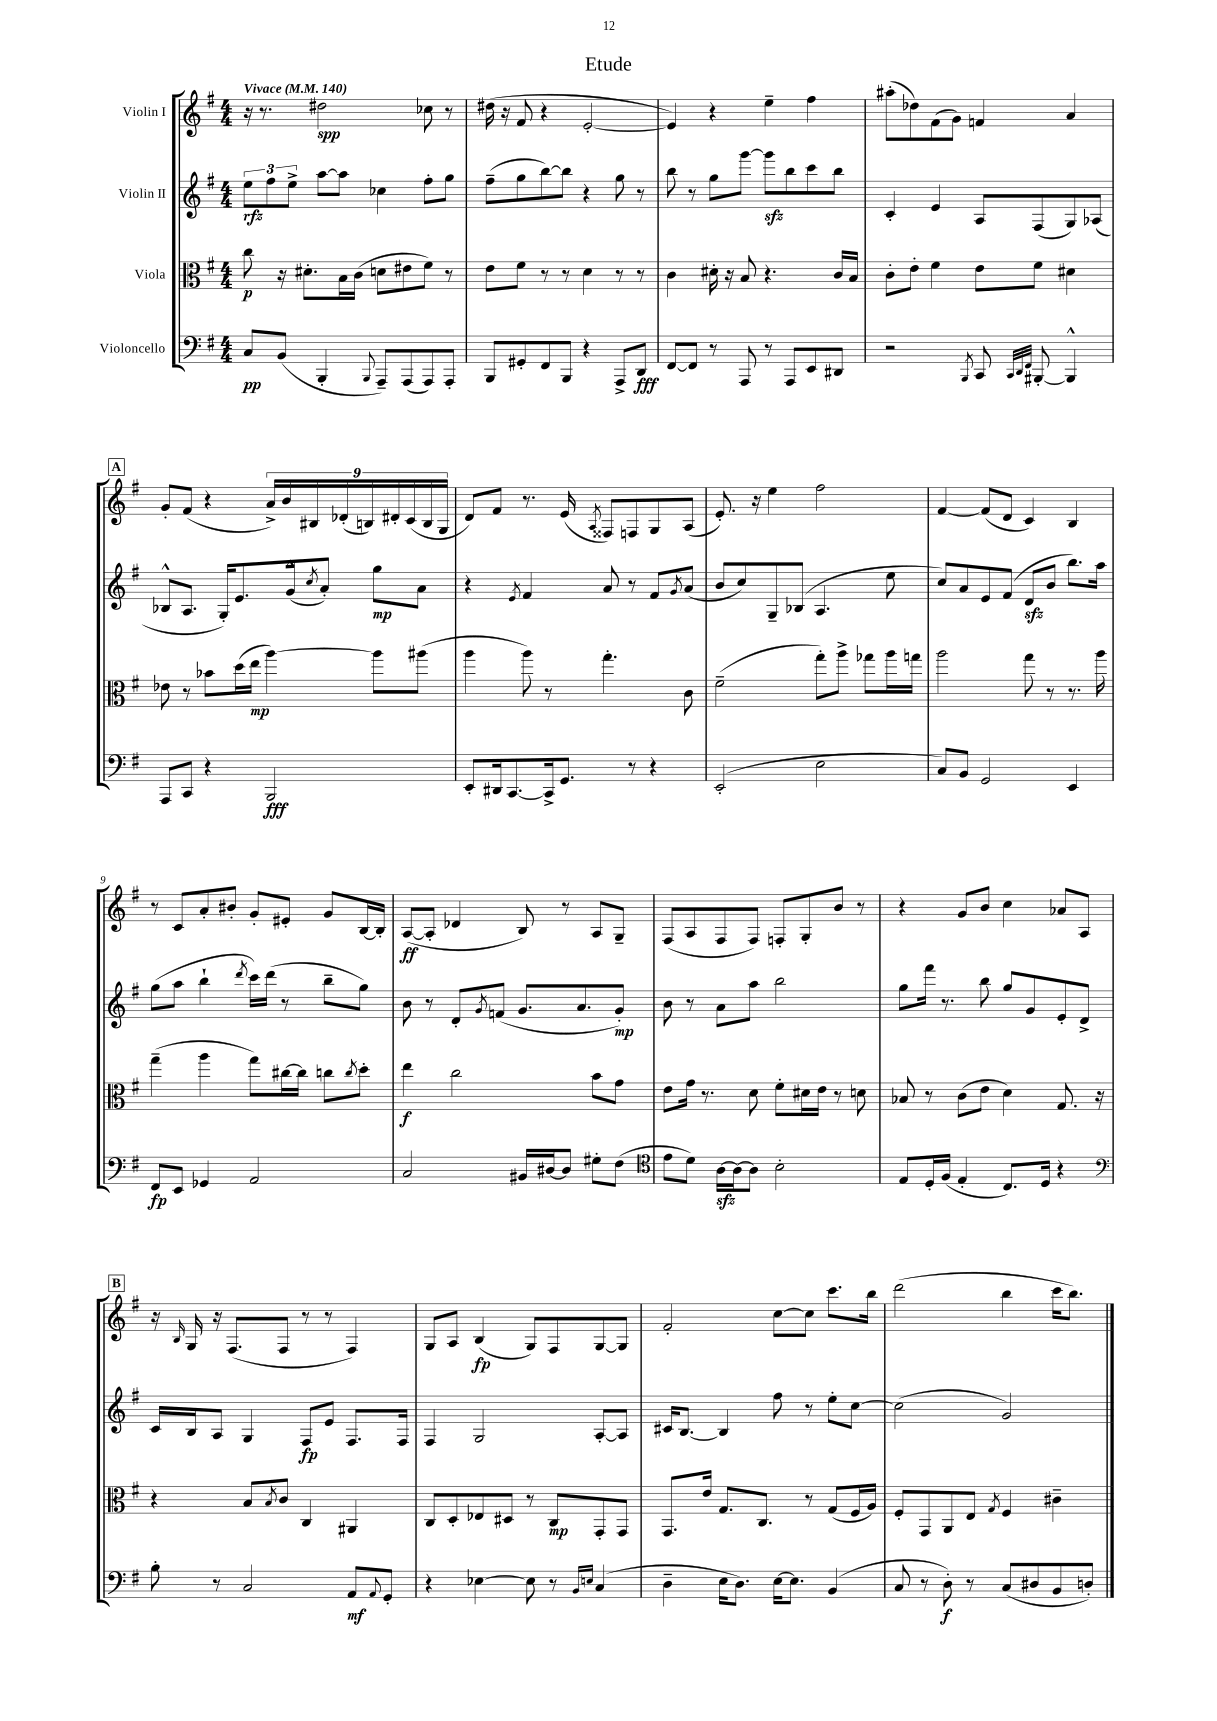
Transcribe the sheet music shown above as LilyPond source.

\header { title = "Etude" }
<<
\new StaffGroup <<
\new Staff = "s0" \with { instrumentName = "Violin I" } {
    \clef treble \key g \major \numericTimeSignature \time 4/4 \tempo "Vivace" 4 = 140
    r16 r8. dis''2\spp ces''8 r8 |
    dis''16( r16 fis'8 r4 e'2~-. |
    e'4) r4 e''4-- fis''4 |
    ais''8-.( des''8) fis'8( g'8) f'4 a'4 |
    \mark \markup { \box "A" } g'8-. fis'8( r4 \tuplet 9/8 { a'16->) b'16 bis16 des'16-.( b16) dis'16-. c'16( b16 g16 } |
    d'8) fis'8 r8. e'16( \acciaccatura { a8 } fisis8) f8 g8 a8( |
    e'8.-.) r16 e''4 fis''2 |
    fis'4~ fis'8( d'8 c'4) b4 |
    r8 c'8 a'8-. bis'8-. g'8-. eis'8-. g'8 b16~ b16-. |
    a8~\ff( a8-. des'4 b8) r8 a8 g8-- |
    fis8( a8 fis8 fis8) f8-. g8-. b'8 r8 |
    r4 g'8 b'8 c''4 aes'8 a8 |
    \mark \markup { \box "B" } r16 \grace { b16 } g16 r16 fis8.( fis8 r8 r8 fis4) |
    g8 a8 b4\fp( g8) fis8 g8~ g8 |
    fis'2-. c''8~ c''8 c'''8. b''16 |
    d'''2( b''4 c'''16 b''8.) \bar "|." |
}
\new Staff = "s1" \with { instrumentName = "Violin II" } {
    \clef treble \key g \major \numericTimeSignature \time 4/4
    \tuplet 3/2 { e''8\rfz fis''8 e''8-> } a''8~ a''8 ces''4 fis''8-. g''8 |
    fis''8--( g''8 b''8~) b''8 r4 g''8 r8 |
    b''8 r8 g''8 g'''8~ g'''8\sfz b''8 c'''8 b''8 |
    c'4-. e'4 a8 fis8( g8) aes8( |
    \mark \markup { \box "A" } bes8-^ a8. g16-.) e'8. g'16-^( \acciaccatura { c''8 } a'8-.) g''8\mp a'8 |
    r4 \acciaccatura { e'8 } fis'4 a'8 r8 fis'8 \acciaccatura { g'8 } a'8( |
    b'8 c''8) g8-- bes8( a4. e''8 |
    c''8) a'8 e'8 fis'8( d'8\sfz b'8 b''8.) a''16 |
    g''8( a''8 b''4-! \acciaccatura { d'''8 } c'''16) d'''16( r8 b''8-- g''8) |
    b'8 r8 d'8-. \acciaccatura { g'8 } f'8( g'8. a'8. g'8-.\mp) |
    b'8 r8 a'8 a''8 b''2 |
    g''8 fis'''16 r8. b''8 g''8 g'8 e'8-. d'8-> |
    \mark \markup { \box "B" } c'16 b16 a8 g4 fis8\fp e'8 fis8. fis16 |
    fis4 g2 a8~-. a8 |
    cis'16 b8.~ b4 fis''8 r8 e''8-. c''8~ |
    c''2( g'2) \bar "|." |
}
\new Staff = "s2" \with { instrumentName = "Viola" } {
    \clef alto \key g \major \numericTimeSignature \time 4/4
    c''8\p r16 dis'8.-. b16 c'16( d'8 eis'8 fis'8) r8 |
    e'8 fis'8 r8 r8 d'4 r8 r8 |
    c'4 dis'16-. r16 b8 r4. c'16 b16 |
    c'8-. e'8-. fis'4 e'8 fis'8 dis'4 |
    \mark \markup { \box "A" } ees'8 r8 bes'8 d''16( e''16\mp a''4~) a''8 ais''8( |
    a''4 a''8) r8 g''4.-. c'8 |
    fis'2--( g''8-.) a''8-> ges''8 a''16 g''16 |
    a''2 g''8 r8 r8. a''16 |
    g''4--( a''4 g''8) cis''16~ cis''16 c''8 \acciaccatura { c''8 } d''8-. |
    e''4\f c''2 b'8 g'8 |
    e'8 g'16 r8. d'8 fis'8-. dis'16 e'16 r8 d'8 |
    bes8 r8 c'8( e'8 d'4) g8. r16 |
    \mark \markup { \box "B" } r4 b8 \acciaccatura { b8 } c'8 c4 ais,4 |
    c8 d8-. ees8 dis8 r8 c8\mp g,8-. g,8 |
    g,8. e'16 g8. c8. r8 g8( fis16 a16) |
    fis8-. g,8 a,8 e8 \acciaccatura { g8 } fis4 cis'4-- \bar "|." |
}
\new Staff = "s3" \with { instrumentName = "Violoncello" } {
    \clef bass \key g \major \numericTimeSignature \time 4/4
    c8\pp b,8( b,,4-. \appoggiatura { b,,8 } a,,8--) a,,8( a,,8) a,,8-. |
    b,,8 gis,8-. fis,8 b,,8 r4 a,,8-> d,8\fff |
    fis,8~ fis,8 r8 a,,8 r8 a,,8 e,8 dis,8 |
    r2 \acciaccatura { b,,8 } c,8 \grace { c,32 d,32 fis,32 } bis,,8~-. bis,,4-^ |
    \mark \markup { \box "A" } a,,8 c,8 r4 b,,2\fff |
    e,8-. dis,16 c,8.~ c,16-> g,8. r8 r4 |
    e,2-.( e2 |
    c8) b,8 g,2 e,4 |
    fis,8\fp e,8 ges,4 a,2 |
    c2 bis,16 dis16~ dis8 gis8-. fis8( |
    \clef tenor e'8 d'8) a16~\sfz a16~ a8 b2-. |
    e8 d16-. fis16( e4-. c8.) d16 r4 |
    \mark \markup { \box "B" } \clef bass b8-. r8 c2 a,8\mf \appoggiatura { a,8 } g,8-. |
    r4 ees4~ ees8 r8 \grace { b,16 e16 } c4( |
    d4-- e16 d8.) e16~ e8. b,4( |
    c8 r8 d8-.\f) r8 c8( dis8 b,8 d8-.) \bar "|." |
}
>>
>>
